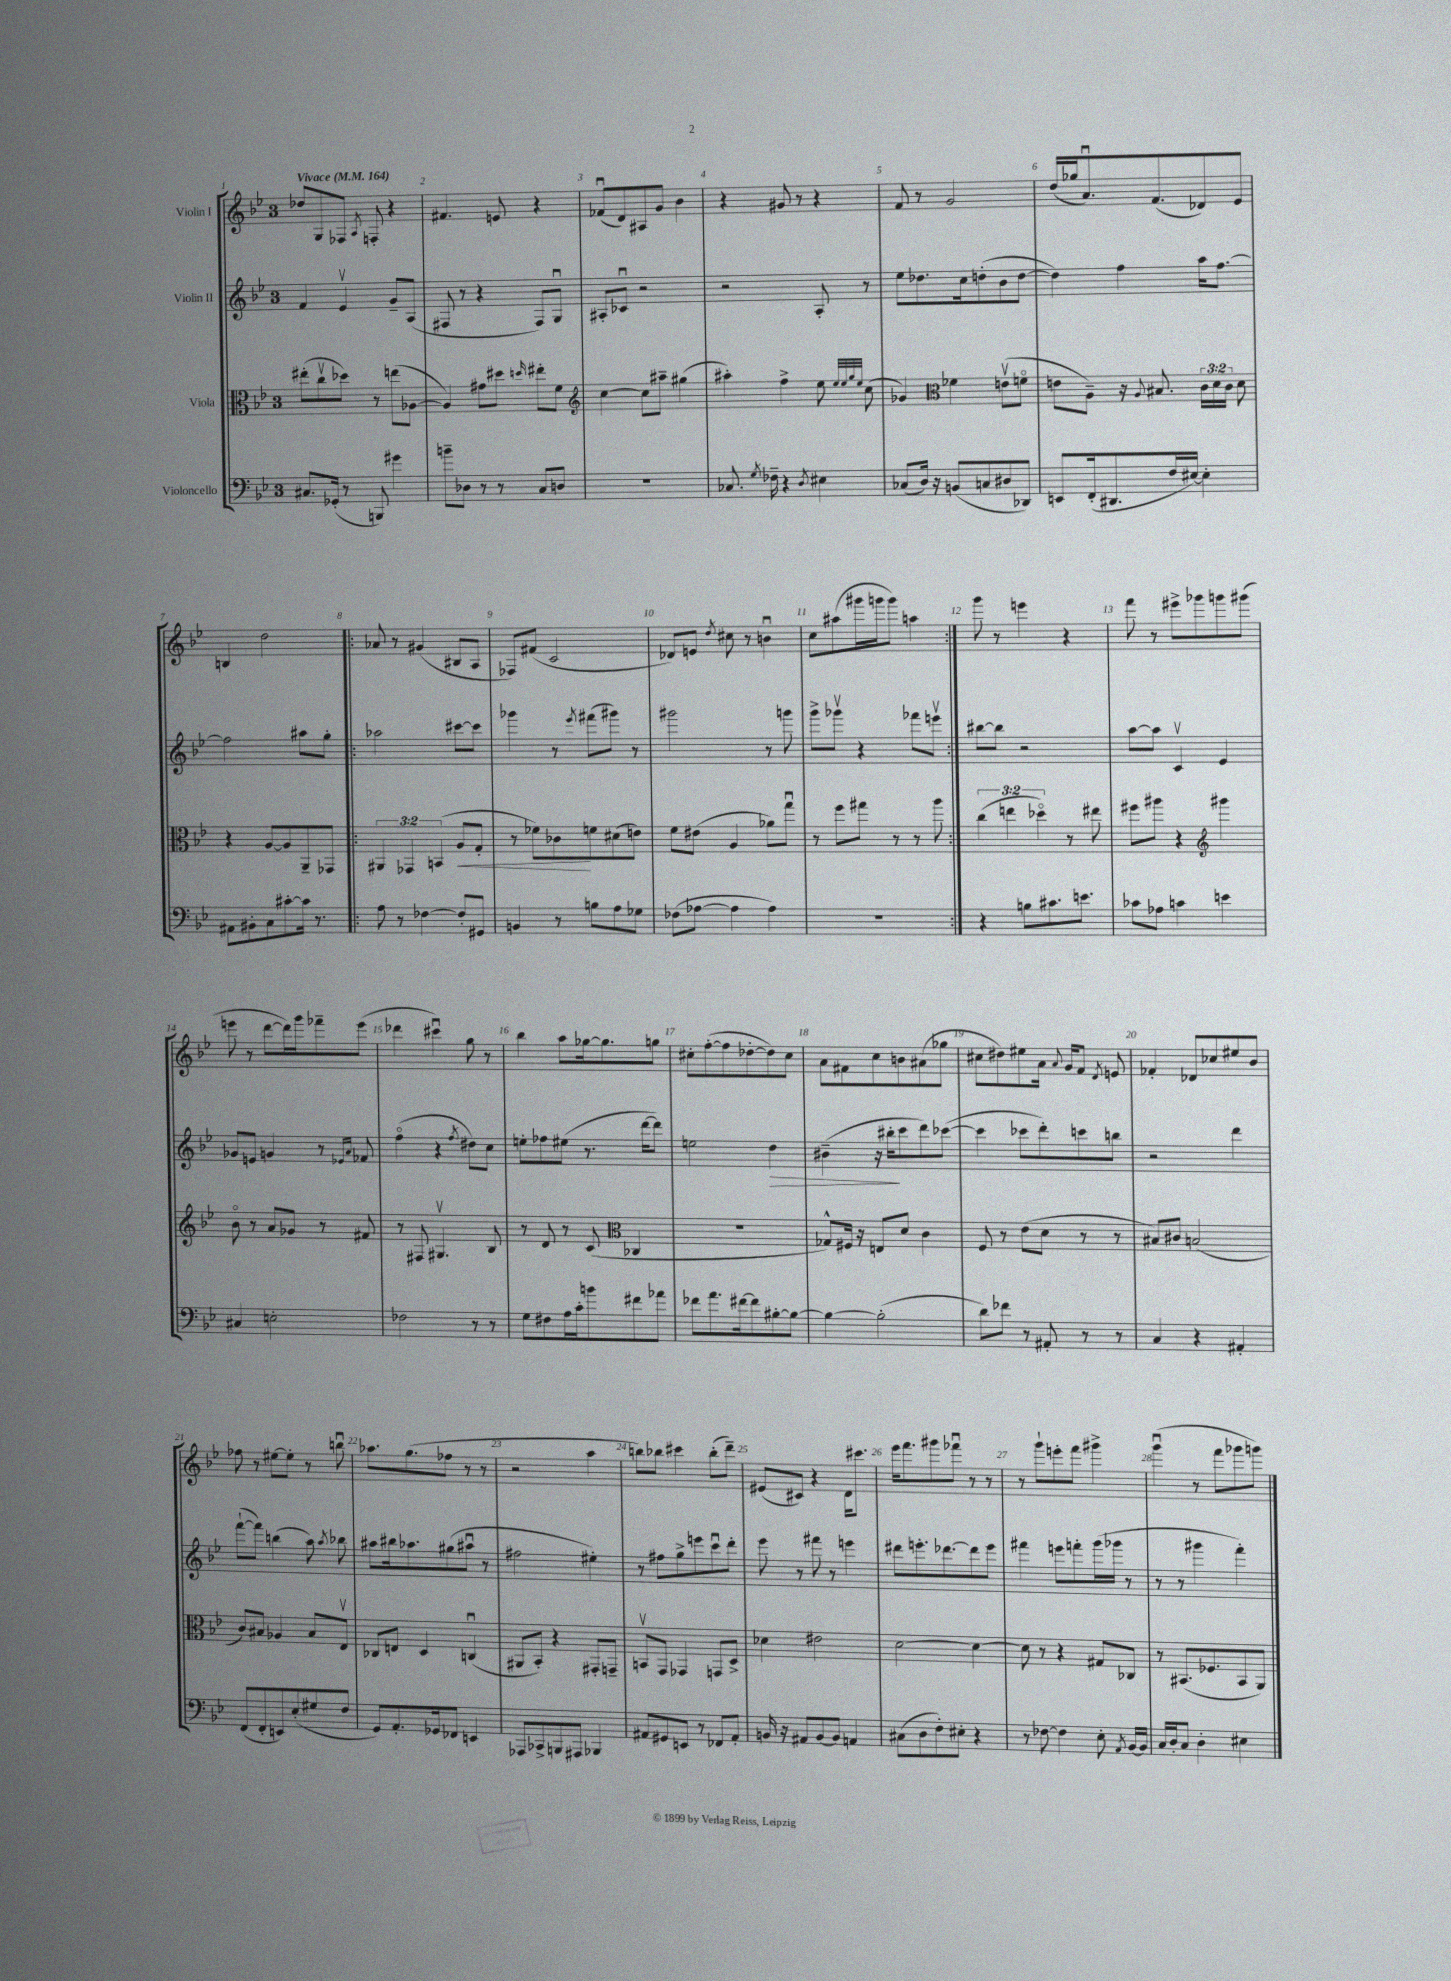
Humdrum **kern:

**kern	**kern	**dynam	**kern	**dynam	**kern
*part4	*part3	*part3	*part2	*part2	*part1
*staff4	*staff3	*staff3	*staff2	*staff2	*staff1
*I"Violoncello	*I"Viola	*	*I"Violin II	*	*I"Violin I
*clefF4	*clefC3	*	*clefG2	*	*clefG2
*k[b-e-]	*k[b-e-]	*	*k[b-e-]	*	*k[b-e-]
*M3/4	*M3/4	*	*M3/4	*	*M3/4
*MM164	*MM164	*	*MM164	*	*MM164
=1	=1	=1	=1	=1	=1
!	!	!	!	!	!LO:TX:a:B:t=Vivace
8.C#X/L	(8ee#X'\L	.	4f/	.	8dd-X/L
.	8ccv\	.	.	.	8G/
(16GG-X'/Jk	.	.	.	.	.
8r	8dd-X\J)	.	4e-v/	.	8F-X/J
.	.	.	.	.	8qA/
8BBBn/)	8r	.	.	.	8Fn'/
4g#X\	(8een\L	.	8g~/L	.	4r
.	[8A-X\J	.	(8A/J	.	.
=2	=2	=2	=2	=2	=2
8bn~\L	4A-/])	.	8F#X/	.	4.f#X/
8D-X\J	.	.	8r	.	.
8r	8g#X\L	.	4r	.	.
8r	8dd#X\J	.	.	.	8en/
.	16qqddn/	.	.	.	.
8C/L	8ee#X'\L	.	8F#/L)	.	4r
8Dn/J	8f\J	.	8Gu/J	.	.
=3	=3	=3	=3	=3	=3
*	*clefG2	*	*	*	*
2.r	[4cc\	.	8A#X'/L	.	(8f-Xu/L
.	.	.	8c-Xu/J	.	8d/)
.	8cc\L]	.	2r	.	8A#X/
.	8aa#X~\J	.	.	.	8g/J
.	(4gg#X\	.	.	.	4b-\
=4	=4	=4	=4	=4	=4
8.C-X/	4aa#X'\)	.	2r	.	4r
8qG/	.	.	.	.	.
16F-X~\	.	.	.	.	.
4r	4ff^\	.	.	.	8g#X/
.	.	.	.	.	8r
8qD/	.	.	.	.	.
4E#X\	8ee-\	.	8A'/	.	4r
.	32qqee-/LLL	.	.	.	.
.	32qqee-/	.	.	.	.
.	32qqgg/	.	.	.	.
.	32qqee-/JJJ	.	.	.	.
.	(8cc\	.	8r	.	.
=5	=5	=5	=5	=5	=5
(8C-X/L	4g-X/)	.	8ee-\L	.	8f/
16D/Jk)	.	.	8.dd-X\	.	8r
16r	.	.	.	.	.
*	*clefC3	*	*	*	*
(8BBn/L	4f-X\	.	.	.	2g/
.	.	.	16cc\k	.	.
8Cn/	.	.	(8ddn'\	.	.
8D#X/	(8env\L	.	8b-\	.	.
8DD-X/J)	8fn\J	.	[8dd\J	.	.
=6	=6	=6	=6	=6	=6
8EEn/L	8en\L	.	4dd\])	.	(16dd/LL
.	.	.	.	.	16gg-X/J
(16FF'/k	8A~\J)	.	.	.	8.au/)
8.DD#X/	.	.	.	.	.
.	16r	.	4ff\	.	.
.	8qqA/	.	.	.	.
.	8.B#X/	.	.	.	(8.f/
16F/L	.	.	.	.	.
[16E#X/JJ)	.	.	.	.	.
4E#'\]	24c\LL	.	16aa\KL	.	8d-X/)
.	24d\	.	.	.	.
.	.	.	[8.ff\J	.	.
.	24c\JJ	.	.	.	.
.	8d\	.	.	.	8e-/J
!!LO:LB:g=z
=7	=7	=7	=7	=7	=7
8AA#X\L	4r	.	2ff\]	.	4Bn/
8BB#X'\	.	.	.	.	.
8C\	[8A/L	.	.	.	2dd\
[8c#X'\	8A/]	.	.	.	.
16c#\Jk]	8AA~/	.	8aa#X\L	.	.
8.r	.	.	.	.	.
.	8GG-X/J	.	8gg'\J	.	.
=8!|:	=8!|:	=8!|:	=8!|:	=8!|:	=8!|:
8A\	6AA#X/	.	2aa-X\	.	8a-X/
8r	.	.	.	.	8r
.	6GG-X/	.	.	.	.
[4F-X\	.	.	.	.	(4g#X/
.	(6BBn/	.	.	.	.
!	!	!LO:HP:b	!	!	!
8F-'/L]	8A/L	<	[8ccc#X\L	.	8B#X/L
8GG#X/J	8G'/J	.	8ccc#\J]	.	8A/J
=9	=9	=9	=9	=9	=9
4BBn/	8r	.	4ggg-X\	.	8F-X/L)
.	8f-X\L)	.	.	.	(8f#X/J
8r	8c-X\	.	8r	.	2c/
.	.	.	8qeee-/	.	.
8Bn\L	8fn\	[	(8fff#X\L	.	.
8A\	(8d#X\	.	8ggg#X\J)	.	.
8G-X\J	8en\J)	.	8r	.	.
=10	=10	=10	=10	=10	=10
(8F-X\L	8f\L	.	2ggg#X\	.	8d-X/L)
[8A-X\J	(8e#X\J	.	.	.	8en/J
.	.	.	.	.	8qdd/
4A-\]	4A/	.	.	.	8cc#X\
.	.	.	.	.	8r
4A-\)	8a-X\L)	.	8r	.	4bnu\
.	8ggu\J	.	8gggn\	.	.
=11	=11	=11	=11	=11	=11
2.r	8r	.	8ggg^\L	.	8cc\L
.	8ff\L	.	8ggg-Xv\J	.	(8aa#X\
.	8gg#X\J	.	4r	.	16ggg#X\L
.	.	.	.	.	16gggn\J
.	8r	.	.	.	8ggg\J)
.	8r	.	8fff-X\L	.	4aan\
.	8aa\	.	8eeenv\J	.	.
=12:|!	=12:|!	=12:|!	=12:|!	=12:|!	=12:|!
4r	(6cc\	.	[8bb#X\L	.	8ggg\
.	.	.	8bb#\J]	.	8r
.	6een\	.	.	.	.
8Bn\L	.	.	2r	.	4eeen\
.	6dd-X\)	.	.	.	.
8.c#X\	.	.	.	.	.
.	8r	.	.	.	4r
8.en\J	.	.	.	.	.
.	8ee#X\	.	.	.	.
=13	=13	=13	=13	=13	=13
8c-X\L	8ff#X\L	.	[8aa\L	.	8fff\
8A-X\J	8aa#X\J	.	8aa\J]	.	8r
4cn\	4r	.	4cv/	.	8eee#X^\L
.	.	.	.	.	8ggg-X\
*	*clefG2	*	*	*	*
4en\	4ggg#X\	.	4e-/	.	8gggn\
.	.	.	.	.	(8ggg#X\J
!!LO:LB:g=z
=14	=14	=14	=14	=14	=14
4C#X/	8b-\	.	8g-X/L	.	8eeen\
.	8r	.	8en/J	.	8r
2En'\	8a/L	.	4gn/	.	[8ddd\L
.	8g-X/J	.	.	.	16ddd\L])
.	.	.	.	.	16ggg\J
.	8r	.	8r	.	8fff-X~\
.	.	.	16qqe-X/LL	.	.
.	.	.	16qqa/JJ	.	.
.	8f#X/	.	8f-X/	.	(8eee\J
=15	=15	=15	=15	=15	=15
2F-X\	8r	.	(4ff\	.	4ddd-X\
.	8F#X/	.	.	.	.
.	4.G#Xv/	.	4r	.	4ccc#Xu\)
.	.	.	8qff/	.	.
8r	.	.	8dd#X\L)	.	8gg\
8r	8B-/	.	8cc\J	.	8r
=16	=16	=16	=16	=16	=16
8G\L	8r	.	8een'\L	.	4bb-\
8F#X\	8d/	.	8ff-X\	.	.
16A\L	8r	.	(8ee#X\J	.	8aa\L
16c'\J	.	.	.	.	.
8bn\	(8c/	.	8.r	.	[16gg-X\k
.	.	.	.	.	8.gg-\]
*	*clefC3	*	*	*	*
8f#X\	4C-X/	.	.	.	.
.	.	.	[16ddd\KL	.	.
8a-X\J	.	.	8ddd\J])	.	8ggn\J
=17	=17	=17	=17	=17	=17
8f-X\L	2.r	.	2een\	.	8cc#X'\L
8.a\	.	.	.	.	([8ff'\
.	.	.	.	.	8ff\]
[16f#X\k	.	.	.	.	.
8f#\]	.	.	.	.	[8dd-X'\
!	!	!	!	!LO:HP:b	!
[8B#X'\	.	.	4dd\	>	8dd-\])
8B#\J_	.	.	.	.	8cc#\J
=18	=18	=18	=18	=18	=18
4B#\_	8G-X^^/L)	.	(4b#X~\	.	8a\L
.	16F#X/Jk	.	.	.	8f#X\
.	16r	.	.	.	.
(2B#'\]	8En/L	.	16r	.	8cc\
.	.	.	16bb#X'\KL	.	.
.	8d/J	.	8ccc\	]	8bn\
.	4c\	.	8ddd\)	.	(8a#X\
.	.	.	([8ccc-X\J	.	8gg-X\J
=19	=19	=19	=19	=19	=19
8d\L)	8F/	.	4ccc-\]	.	8cc#X\L
8f-X\J	8r	.	.	.	8dd#X\)
8r	(8e-\L	.	8ccc-X\L	.	8ee#X\
8AA#X'/	8d\J	.	8ddd'\)	.	16a\Jk
.	.	.	.	.	8qqa/
.	.	.	.	.	16g/KL
8r	8r	.	8cccn\	.	8f/J
.	.	.	.	.	8qd/
8r	8r	.	8bbn\J	.	8en/
=20	=20	=20	=20	=20	=20
4C/	8B#X/L)	.	2r	.	4f-X'/
.	8c#X/J	.	.	.	.
4r	(2Bn/	.	.	.	8d-X/L
.	.	.	.	.	8cc-X/
4AA#X'/	.	.	4ddd\	.	8ee#X/
.	.	.	.	.	8b-/J
!!LO:LB:g=z
=21	=21	=21	=21	=21	=21
(8FF/L	8c/L)	.	([8fff`\L	.	8ff-X\
8FF'/	8B#X/J	.	8fff\J])	.	8r
8EEn/)	4A-X/	.	(4bbn\	.	[8ee#X\L
(8E-'/	.	.	.	.	8ee#'\J]
8G#X/	8B#/L	.	8aa\)	.	8r
.	.	.	8qaa/	.	.
8F/J	8E-v/J	.	8bb-X\	.	8bbnu\
=22	=22	=22	=22	=22	=22
8GG/L)	8C-X/L	.	8aa#X\L	.	8.aa-X\L
8.AA'/	8En/J	.	16bb#X\k	.	.
.	.	.	8.aa-X\	.	(8.gg\
.	4D/	.	.	.	.
16GG-X/k	.	.	.	.	.
8FF-X/J	.	.	(8gg#X\	.	8ff-X\J
4EEn/	(4Cnu/	.	8aa#Xu\J	.	8r
.	.	.	8r	.	8r
=23	=23	=23	=23	=23	=23
8AAA-X/L	8AA#X/L	.	2ff#X\	.	2r
8CC-X^/	8BB-'/J)	.	.	.	.
8BBBn/	4r	.	.	.	.
8AAA#X/J	.	.	.	.	.
4BBB-X/	8GG#X'/L	.	4ee#X'\)	.	4aa\
.	8GGn~/J	.	.	.	.
=24	=24	=24	=24	=24	=24
8AA#X/L	8BBnv/L	.	8r	.	8bbn\L)
8GG#X/	8GG/J	.	8ff#X\L	.	8bb-X\J
8EEn/J	4GG-X/	.	8gg^\	.	4ccc#X\
8r	.	.	8eeen\	.	.
8FF-X/L	8GGn/L	.	8cccu\	.	(8bb-'\L
8AA#'/J	8D^/J	.	8ddd'\J	.	8ddd~\J)
=25	=25	=25	=25	=25	=25
16BBn/	4d-X\	.	8eee-\	.	(8e#X/L
16r	.	.	.	.	.
8AA#X/L	.	.	8r	.	8c#X/J)
[8BB/	2e#X\	.	8fff#X\	.	4r
8BB/J]	.	.	8r	.	.
4AAn/	.	.	4eeen\	.	16d\KL
.	.	.	.	.	8.ccc#X\J
=26	=26	=26	=26	=26	=26
(8C#X\L	[2d\	.	8ddd#X\L	.	16eee-\KL
.	.	.	.	.	8.fff\
8D\	.	.	8.eeen'\	.	.
8F'\)	.	.	.	.	8ggg#X\
.	.	.	[8.ddd-X\	.	.
8E#X'\J	.	.	.	.	8fff-Xu\J
4r	4d\_	.	8ddd-\]	.	8r
.	.	.	8eee\J	.	8r
=27	=27	=27	=27	=27	=27
8r	8d\]	.	4fff#X\	.	8r
[8F-X\	8r	.	.	.	8ggg`\L
4F-\]	4r	.	8eeen\L	.	8eeen'\
.	.	.	8fffn'\	.	8fff\J
8E-'\	8G#X/L	.	(16ggg\L	.	4ggg#X^\
.	.	.	16ggg-X\JJ	.	.
8qAA/	.	.	.	.	.
[16BB-/LL	8C-X/J	.	8r	.	.
16BB-/JJ]	.	.	.	.	.
=28	=28	=28	=28	=28	=28
16C/LL	8r	.	8r	.	(4gggu\
16D'/J	.	.	.	.	.
8C/J	(8.BB#X/L	.	8r	.	.
4D'\	.	.	4ggg#X\	.	8r
.	8.F-X/	.	.	.	.
.	.	.	.	.	8fff\L
4E#X\	8BB#/	.	4fff'\)	.	8ggg-X\
.	8AA/J)	.	.	.	8gggn\J)
==	==	==	==	==	==
*-	*-	*-	*-	*-	*-
